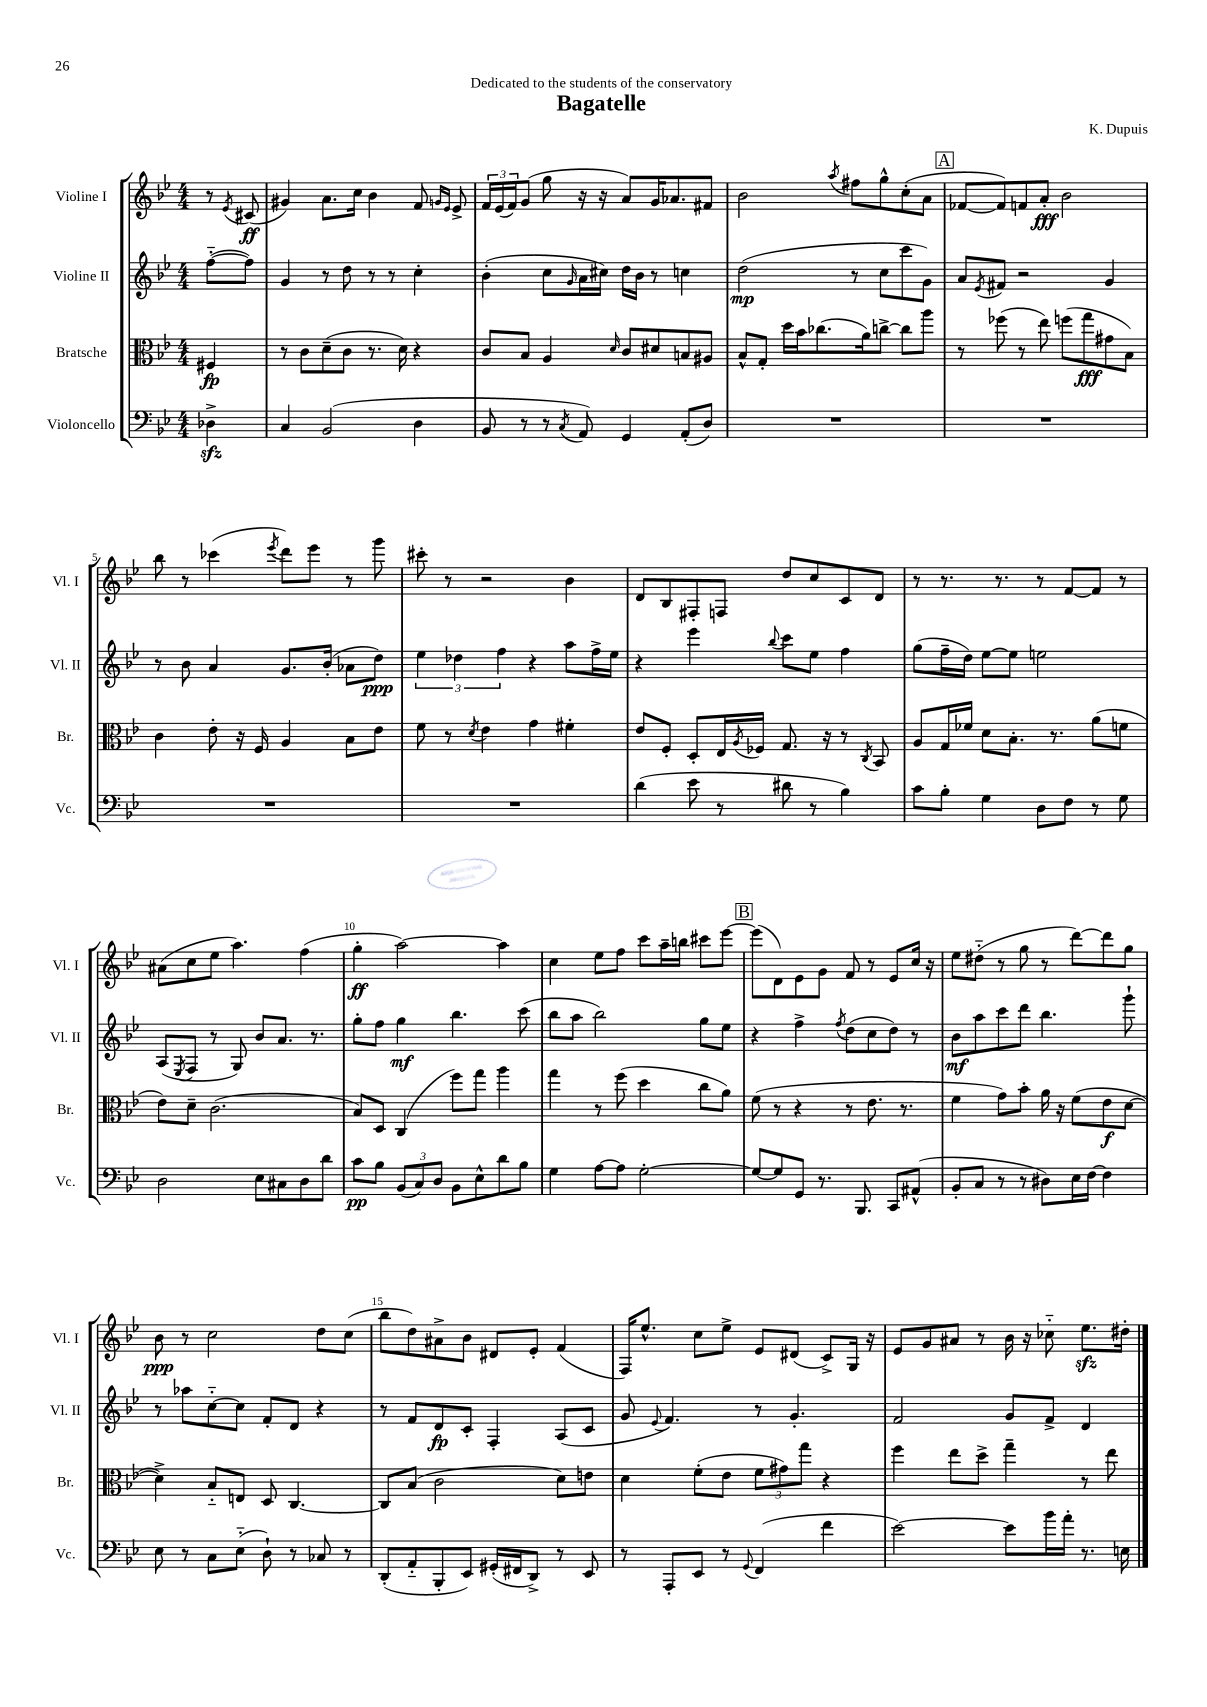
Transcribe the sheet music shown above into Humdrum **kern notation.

**kern	**kern	**kern	**kern
*staff4	*staff3	*staff2	*staff1
*clefF4	*clefC3	*clefG2	*clefG2
*k[b-e-]	*k[b-e-]	*k[b-e-]	*k[b-e-]
*M4/4	*M4/4	*M4/4	*M4/4
4D-^\	4F#/	([8ff'~\L	8r
.	.	.	8qe-/
.	.	8ff\]J)	(8c#/
=	=	=	=
4C/	8r	4g/	4g#/)
.	8c\L	.	.
(2BB-/	(8d~\	8r	8.a\L
.	8c\J	8dd\	.
.	.	.	16cc\Jk
.	8.r	8r	4b-\
.	.	8r	.
.	16d\)	.	.
4D\	4r	4cc'\	8f/
.	.	.	16qqg/LL
.	.	.	16qqe-/JJ
.	.	.	8e-^/
=	=	=	=
8BB-/	8c/L	(4b-'\	24f/LL
.	.	.	(24e-/
.	.	.	24f/J)
8r	8B-/J	.	(8g/J
8r	4A/	8cc\L	8gg\
8qC/	.	16qqg/	.
8AA/)	.	16a\L	16r
.	.	16cc#\JJ)	16r
.	16qqd/	.	.
4GG/	8c/L	16dd\LL	8a/L)
.	.	16b-\JJ	.
.	8d#/	8r	16g/K
.	.	.	8.a-/
(8AA'/L	8B/	4cc\	.
8D/J)	8A#/J	.	8f#/J
=	=	=	=
1r	8B-^^/L	(2dd\	2b-\
.	8G'/J	.	.
.	16dd\LL	.	.
.	16b-\J	.	.
.	(8.cc-\	.	.
.	.	.	8qaa/
.	.	8r	8ff#\L
.	16a\k)	.	.
.	[8cc^\J	8cc\L	8gg^^\
.	8cc\]L	8ccc\	(8cc'\
.	8aa\J	8g\J)	8a\J
=	=	=	=
1r	8r	8a/L	[8f-/L
.	.	8qe-/	.
.	(8ff-\	8f#/J	8f-/])
.	8r	2r	8f/
.	8ee-\)	.	8a'/J
.	(8ff\L	.	2b-\
.	8gg\	.	.
.	8g#\	4g/	.
.	8B-\J)	.	.
=	=	=	=
1r	4c\	8r	8bb-\
.	.	8b-\	8r
.	8e-'\	4a/	(4ccc-\
.	16r	.	.
.	16F/	.	.
.	.	.	8qeee-/
.	4A/	8.g/L	8ddd\L)
.	.	.	8eee-\J
.	.	(16b-'/Jk	.
.	8B-\L	8a-\L	8r
.	8e-\J	8dd\J)	8ggg\
=	=	=	=
1r	8f\	6ee-\	8ccc#'\
.	8r	.	8r
.	.	6dd-\	.
.	8qd/	.	.
.	4e-\	.	2r
.	.	6ff\	.
.	4g\	4r	.
.	4f#'\	8aa\L	4b-\
.	.	16ff^\L	.
.	.	16ee-\JJ	.
=	=	=	=
(4d\	8e-/L	4r	8d/L
.	8F'/J	.	8B-/
8e-\	8D'/L	4eee-\	8F#'/
8r	16E-/L	.	8F/J
.	8qA/	.	.
.	16F-/JJ	.	.
.	.	8qqbb-/	.
8d#\	8.G/	8ccc\L	8dd/L
8r	.	8ee-\J	8cc/
.	16r	.	.
4B-\)	8r	4ff\	8c/
.	8qC/	.	.
.	8BB-/	.	8d/J
=	=	=	=
8c\L	8A/L	(8gg\L	8r
8B-'\J	16G/L	16ff~\L	8.r
.	16f-/JJ	16dd\JJ)	.
4G\	8d\L	[8ee-\L	.
.	.	.	8.r
.	8.B-'\J	8ee-\]J	.
8D\L	.	2ee\	8r
.	8.r	.	.
8F\J	.	.	[8f/L
8r	(8a\L	.	8f/]J
8G\	8f\J	.	8r
=	=	=	=
2D\	8e-\L)	(8A/L	(8a#\L
.	.	8qE-/	.
.	8d~\J	8F/J	8cc\
.	(2.c\	8r	8ee-\J
.	.	8G/)	4.aa\)
8E-\L	.	8b-/L	.
8C#\	.	8.a/J	.
8D\	.	.	(4ff\
.	.	8.r	.
8d\J	.	.	.
=	=	=	=
8c\L	8B-/L)	8gg'\L	4gg'\
8B-\J	8D/J	8ff\J	.
(12BB-/L	(4C/	4gg\	[2aa\)
12C/)	.	.	.
12D/J	.	.	.
8BB-\L	8ff\L)	4.bb-\	.
8E-^^\	8gg\J	.	.
8d\	4aa\	.	4aa\]
8B-\J	.	(8ccc\	.
=	=	=	=
4G\	4gg\	8bb-\L	4cc\
.	.	8aa\J	.
[8A\L	8r	2bb-\)	8ee-\L
8A\]J	(8ff\	.	8ff\J
[2G'\	4dd\	.	8ccc\L
.	.	.	16aa~\L
.	.	.	16bb\JJ
.	8cc\L	8gg\L	8ccc#\L
.	8a\J)	8ee-\J	[8eee-\J
=	=	=	=
8G/_L	(8f\	4r	(8eee-\]L
8G/]	8r	.	8d\)
8GG/J	4r	4ff^\	8e-\
8.r	.	.	8g\J
.	.	8qff/	.
.	8r	(8dd\L	8f/
8.BBB-/	.	.	.
.	8.e-\	8cc\	8r
8CC/L	.	8dd\J)	8e-/L
.	8.r	.	.
(8AA#^^/J	.	8r	16cc/Jk
.	.	.	16r
=	=	=	=
8BB-'/L	4f\	8b-\L	8ee-\L
8C/J	.	8aa\	(8dd#'~\J
8r	8g\L)	8ccc\	8r
8r	8b-'\J	8ddd\J	8gg\
8D#\L)	16a\	4.bb-\	8r
.	16r	.	.
16E-\L	(8f\L	.	[8ddd\L)
[16F\JJ	.	.	.
4F\]	8e-\	.	8ddd\]
.	[8d\J	8ggg`\	8gg\J
=	=	=	=
8E-\	4d^\])	8r	8b-\
8r	.	8aa-\L	8r
8C\L	8B-'~/L	[8cc'~\	2cc\
(8E-'~\J	8E/J	8cc\]J	.
8D`\)	8D/	8f'/L	.
8r	[4.C/	8d/J	.
8C-/	.	4r	8dd\L
8r	.	.	(8cc\J
=	=	=	=
(8DD'/L	8C/]L	8r	8bb-\L
8AA'~/	(8B-/J	8f/L	8dd\)
8BBB-'/	2c\	8d/	8a#^\
8EE-/J)	.	8c'/J	8b-\J
(16GG#'/LL	.	4F'/	8d#/L
16FF#/J	.	.	.
8DD^/J)	.	.	8e-'/J
8r	8d\L)	(8A/L	(4f/
8EE-/	8e\J	8c/J	.
=	=	=	=
8r	4d\	8g/	16F/LK)
.	.	.	8.ee-^^/J
.	.	8qqe-/	.
8AAA'/L	.	4.f/)	.
8EE-/J	(8f'\L	.	8cc\L
8r	8e-\J	.	8ee-^\J
8qqGG/	.	.	.
(4FF/	12f\L	8r	8e-/L
.	12g#\)	.	.
.	.	4.g'/	(8d#/J
.	12gg\J	.	.
4f\	4r	.	8c^/L)
.	.	.	16G/Jk
.	.	.	16r
=	=	=	=
[2e-\)	4ff\	2f/	8e-/L
.	.	.	8g/
.	8ee-\L	.	8a#/J
.	8dd^\J	.	8r
8e-\]L	4gg~\	8g/L	16b-\
.	.	.	16r
16b-\L	.	8f^/J	8cc-'~\
16a'\JJ	.	.	.
8.r	8r	4d/	8.ee-\L
.	8ee-\	.	.
16E\	.	.	16dd#'\Jk
==	==	==	==
*-	*-	*-	*-
